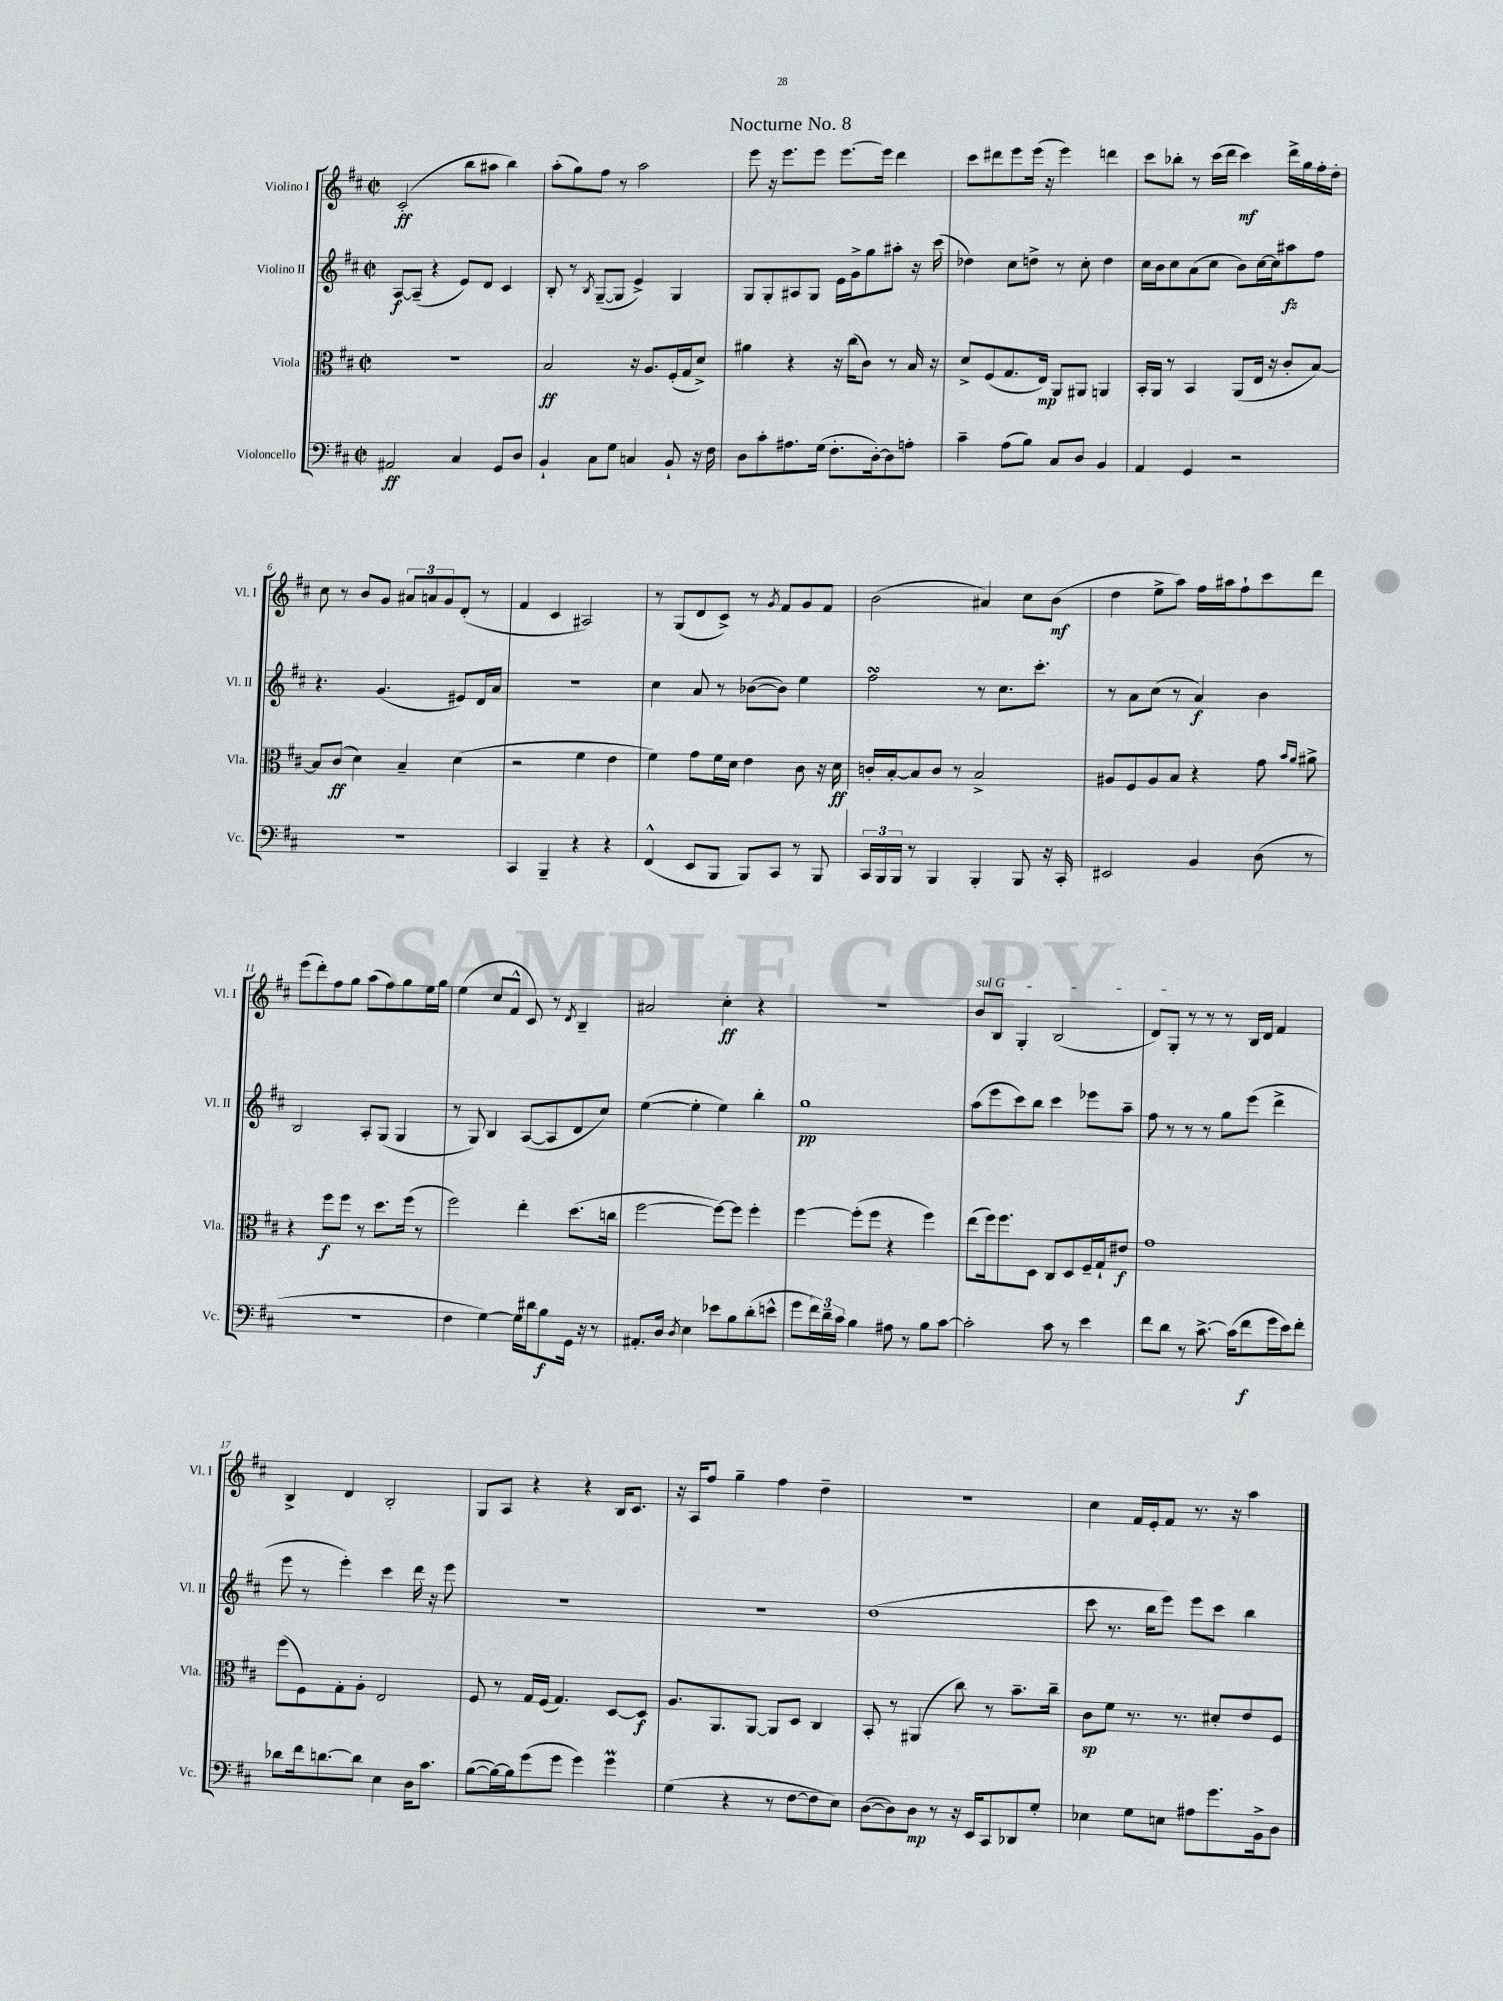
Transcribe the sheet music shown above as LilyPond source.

\header { title = "Nocturne No. 8" }
<<
\new StaffGroup <<
\new Staff = "s0" \with { instrumentName = "Violino I" shortInstrumentName = "Vl. I" } {
    \clef treble \key d \major \defaultTimeSignature \time 2/2
    cis'2-.\ff( b''8 ais''8 b''4) |
    a''8-.( g''8) fis''8 r8 a''2 |
    e'''8 r16 e'''8. e'''8 e'''8.~ e'''16 d'''4 |
    cis'''8 dis'''8 e'''8 e'''16( r16 e'''4) d'''4 |
    cis'''8 bes''8-. r8 cis'''16( d'''16 cis'''4\mf) d'''16-> g''16 fis''16-. d''16-. |
    cis''8 r8 b'8 g'8 \tuplet 3/2 { ais'8 a'8 g'8 } d'8-.( r8 |
    fis'4 cis'4 ais2) |
    r8 g8( d'8 cis'8->) r8 \acciaccatura { g'8 } fis'8 g'8 fis'8 |
    b'2( ais'4) cis''8 b'8\mf( |
    d''4 e''8-> a''8) fis''16 ais''16 fis''8-! cis'''8 d'''8 |
    e'''8( d'''8-.) fis''8 g''8 a''8( fis''8) g''8 e''16 g''16 |
    e''4( cis''8 fis'8-^ cis'8) r8 \acciaccatura { d'8 } b4-- |
    ais'2 cis''4-.\ff r4 |
    R1 |
    \once \override TextSpanner.bound-details.left.text = \markup { \italic "sul G" } b'8\startTextSpan b8 g4-. b2( |
    d'8) g8-.\stopTextSpan r8 r8 r8 b16 d'16 fis'4 |
    b4-> d'4 b2-. |
    g8 a8 r4 r4 b16 cis'8. |
    r16 a16 fis''8 g''4-- fis''4 d''4-- |
    r1 |
    cis''4 fis'16 e'16-. fis'8 r8. r16 a''4 \bar "|." |
}
\new Staff = "s1" \with { instrumentName = "Violino II" shortInstrumentName = "Vl. II" } {
    \clef treble \key d \major \defaultTimeSignature \time 2/2
    a8~\f a8--( r4 e'8) d'8 cis'4 |
    b8-. r8 \acciaccatura { b8 } g8~--( g8 e'4->) g4 |
    g8 g8-. ais8 g8 e'16 g'16-> g''8 ais''8-. r16 cis'''16( |
    des''4) cis''8 d''8-> r8 cis''8-. d''4 |
    cis''16 b'16 cis''8 a'8( cis''8 b'8) cis''16~ cis''16 ais''8\fz fis''8 |
    r4. g'4.( eis'8) d'16 a'16 |
    R1 |
    cis''4 a'8 r8 bes'8~( bes'8) e''4 |
    fis''2\turn r8 cis''8. cis'''8.-. |
    r8 a'8 cis''8( r8 a'4\f) b'4 |
    b2 a8-. g8( g4 |
    r8 g8) b4 a8~( a8 d'8 cis''8) |
    e''4~( e''4-. e''4) b''4-. |
    g''1\pp |
    a''8( e'''8 cis'''8) b''8 cis'''4 ees'''8 a''8-- |
    fis''8 r8 r8 r8 g''8 e'''8( d'''4-> |
    e'''8 r8 e'''4-.) cis'''4 d'''16 r16 e'''8 |
    R1 |
    r1 |
    d''1( |
    cis'''8 r8. b''16 e'''8) e'''8 cis'''8 b''4 \bar "|." |
}
\new Staff = "s2" \with { instrumentName = "Viola" shortInstrumentName = "Vla." } {
    \clef alto \key d \major \defaultTimeSignature \time 2/2
    r1 |
    b2\ff r16 a8. fis16-.( g16 d'8->) |
    ais'4 r4 r16 cis''16( cis'8) r8 b16 r16 |
    d'8-> fis8( g8. e16\mp) a,8 ais,8 a,4 |
    b,16-. a,16 r8 b,4 a,8( e16 r16 cis'8-. b8~) |
    b8 cis'8\ff( d'4) b4-- d'4( |
    r2 fis'4 e'4 |
    fis'4) g'8 fis'16 d'16 e'4 cis'8 r16 d'16\ff |
    c'16-. b16~-. b8 c'8 r8 b2-> |
    ais8 fis8 ais8 b8 r4 g'8 \grace { b'16 a'16 } ais'8-> |
    r4 fis''8\f fis''8 r8 d''8. fis''16( r8 |
    fis''2) e''4-. d''8.( c''16 |
    fis''2~ fis''8~) fis''8 fis''4-. |
    fis''4~ fis''8-.( fis''8 r4 fis''4) |
    e''8( fis''16) fis''8. d8 cis8 d8 fis16-- g16-! eis'8\f |
    g'1 |
    fis''8( fis8) g8-. a8-. e2 |
    fis8 r8 g16 fis16( g4.) d8~ d8\f |
    a8. a,8. a,8~ a,8 d8 cis4 |
    b,8-. r8 ais,4( cis''8) r8 b'8.-- cis''16-- |
    cis'8\sp fis'8 r8. r8. dis'8-. e'8 fis8 \bar "|." |
}
\new Staff = "s3" \with { instrumentName = "Violoncello" shortInstrumentName = "Vc." } {
    \clef bass \key d \major \defaultTimeSignature \time 2/2
    ais,2\ff cis4 g,8 d8 |
    b,4-! cis8 g8 c4 b,8-! r16 fis16 |
    d8 cis'8-. ais8. g16( fis8.-. d16~-.) d8 a8-. |
    cis'4-- a8( b8) cis8 d8 b,4 |
    a,4 g,4 r2 |
    R1 |
    cis,4 b,,4-- r4 r4 |
    fis,4-^( e,8 b,,8 b,,8) cis,8 r8 b,,8 |
    \tuplet 3/2 { cis,16 b,,16 b,,16 } r8 b,,4 b,,4-. b,,8 r16 cis,16-. |
    eis,2 b,4 d8( r8 |
    R1 |
    fis4 g4~) g16 dis'16 b8\f g,16 r16 r8 |
    ais,8.-. d16 \acciaccatura { d8 } e4 ees'8 b8 d'8-.( e'8-^ |
    g'8 \tuplet 3/2 { fis'16) d'16-- cis'16 } b4 ais8 r8 b8 cis'8~ |
    cis'2-. cis'8 r8 e'4 |
    fis'8 d'8 r8 cis'8.~-> cis'16( fis'8\f g'16 e'16) fis'8-. |
    des'8 fis'16 d'8.~ d'8 e4 d16 cis'8. |
    b8~( b16~) b16 g'8( g'8 g'4) g'4\prall |
    g4( r4 r8 fis8~ fis8 e8) |
    d8~( d8) d8\mp r8 r16 e,16 cis,8 des,8 g8-. |
    ees4 g8 e8 ais8 g'8. b,16-> d8 \bar "|." |
}
>>
>>
